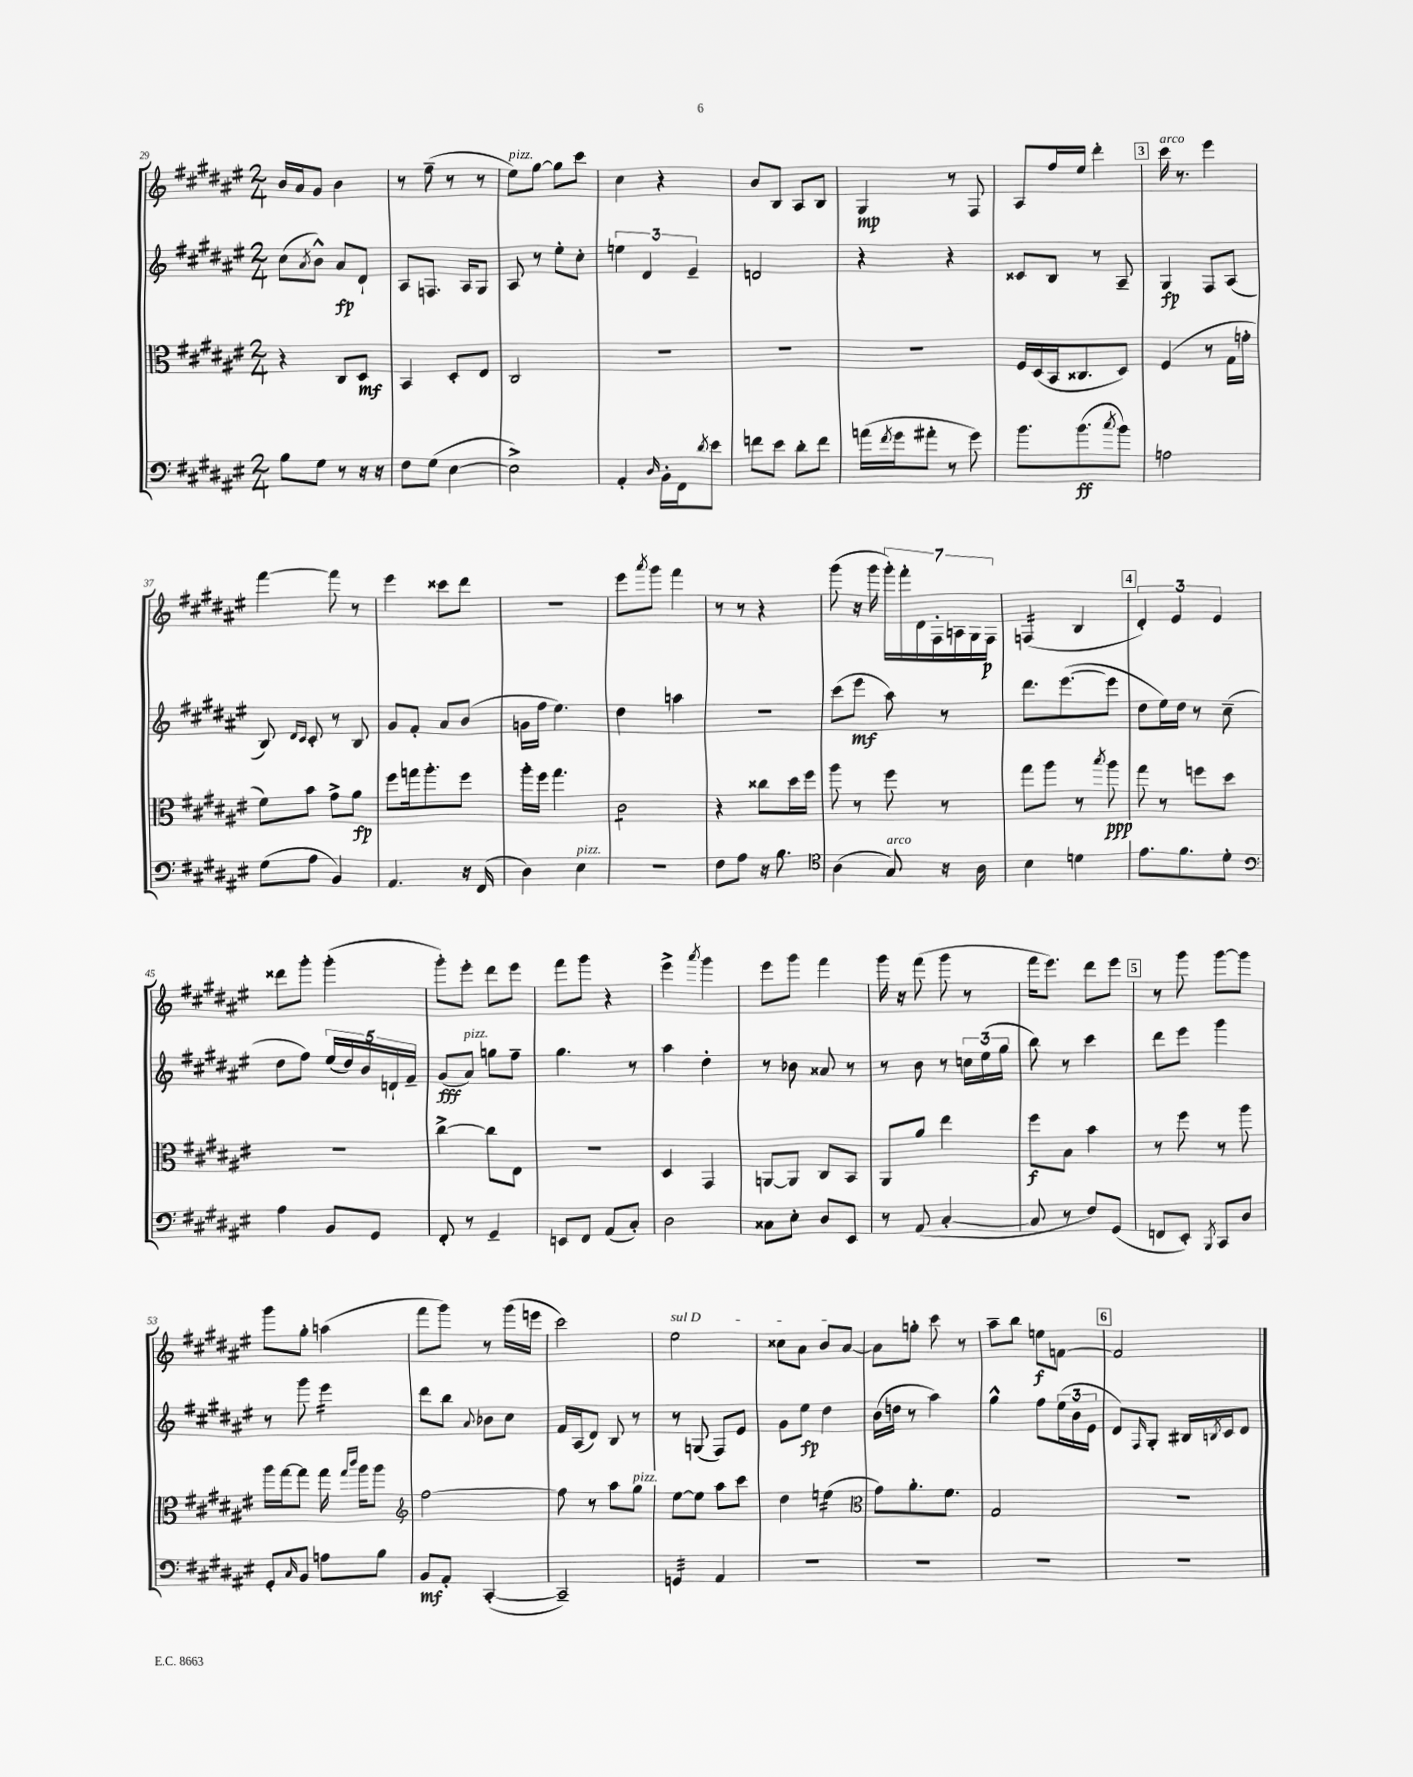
<<
\new StaffGroup <<
\new Staff = "s0" {
    \clef treble \key fis \major \numericTimeSignature \time 2/4
    b'16 ais'16 gis'8 b'4 |
    r8 fis''8--( r8 r8 |
    eis''8^\markup { \italic "pizz." }) gis''8~ gis''8 cis'''8 |
    cis''4 r4 |
    b'8 b8 ais8 b8 |
    gis4\mp r8 fis8 |
    ais8 fis''16 eis''16 dis'''4-. |
    \mark \markup { \box "3" } cis'''16^\markup { \italic "arco" } r8. eis'''4 |
    fis'''4~ fis'''8 r8 |
    eis'''4 cisis'''8 dis'''8 |
    r2 |
    eis'''8 \acciaccatura { ais'''8 } gis'''8 fis'''4 |
    r8 r8 r4 |
    gis'''8( r16 gis'''16 \tuplet 7/4 { gis'''16-.) fis'''16-. dis'16 fis16-. a16 gis16 fis16\p } |
    f4:16( b4 |
    \mark \markup { \box "4" } \tuplet 3/2 { dis'4-.) eis'4 eis'4 } |
    disis'''8 gis'''8-. gis'''4-.( |
    gis'''8-.) eis'''8-. dis'''8 eis'''8 |
    fis'''8 gis'''8 r4 |
    eis'''4-> \acciaccatura { ais'''8 } gis'''4 |
    eis'''8 gis'''8 fis'''4 |
    gis'''16 r16 fis'''8( gis'''8 r8 |
    fis'''16 eis'''8.) dis'''8 eis'''8 |
    \mark \markup { \box "5" } r8 gis'''8 gis'''8~ gis'''8 |
    gis'''8 gis''8-. a''4( |
    fis'''8 gis'''8) r8 gis'''16( e'''16 |
    cis'''2) |
    \once \override TextSpanner.bound-details.left.text = \markup { \italic "sul D" } eis''2\startTextSpan |
    cisis''8 ais'8 b'8 ais'8~\stopTextSpan |
    ais'8 g''8-. cis'''8 r8 |
    ais''8-- b''8 e''8\f f'8~ |
    \mark \markup { \box "6" } f'2 \bar "|." |
}
\new Staff = "s1" {
    \clef treble \key fis \major \numericTimeSignature \time 2/4
    cis''8( \acciaccatura { ais'8 } b'8-^) ais'8\fp dis'8-! |
    ais8 f8. ais16 gis8 |
    ais8 r8 eis''8-. cis''8-. |
    \tuplet 3/2 { e''4 dis'4 eis'4-- } |
    d'2 |
    r4 r4 |
    cisis'8 b8 r8 ais8-- |
    \mark \markup { \box "3" } gis4\fp fis8 ais8( |
    b8) \grace { dis'16 cis'16 } cis'8-. r8 b8 |
    gis'8 fis'8-. ais'8 b'8( |
    g'16 fis''16 eis''4.) |
    dis''4 a''4 |
    R2 |
    cis'''8( eis'''8\mf ais''8) r8 |
    dis'''8. eis'''8.~( eis'''8 |
    \mark \markup { \box "4" } dis''8 eis''16) dis''16 r8 cis''8--( |
    dis''8 fis''8) \tuplet 5/4 { eis''16( dis''16) b'16 d'16-! fis'16-- } |
    gis'8\fff( ais'8^\markup { \italic "pizz." }) g''8 fis''8-- |
    gis''4. r8 |
    ais''4 dis''4-. |
    r8 bes'8 aisis'8 r8 |
    r8 b'8 r8 \tuplet 3/2 { c''16 eis''16( gis''16 } |
    b''8) r8 cis'''4 |
    \mark \markup { \box "5" } dis'''8 eis'''8 gis'''4 |
    r8 gis'''8 eis'''4:16 |
    dis'''8 b''8 \appoggiatura { ais'8 } bes'8 cis''8 |
    fis'16 ais16( dis'8) b8 r8 |
    r8 g8( fis8) eis'8 |
    gis'8 eis''8\fp dis''4 |
    b'16( d''16 r8 ais''4) |
    gis''4-^ fis''8 \tuplet 3/2 { eis''16( b'16 eis'16 } |
    \mark \markup { \box "6" } dis'8) \grace { fis16 } gis8-. bis16 \acciaccatura { b8 } cis'16 dis'8 \bar "|." |
}
\new Staff = "s2" {
    \clef alto \key fis \major \numericTimeSignature \time 2/4
    r4 cis8 dis8\mf |
    b,4 dis8-. eis8 |
    cis2 |
    R2 |
    R2 |
    R2 |
    fis16 dis16( b,16 cisis8. dis8) |
    \mark \markup { \box "3" } fis4( r8 gis16 g'16-. |
    fis'8) b'8 gis'8-> ais'8\fp |
    fis''8 g''16 ais''8.-. fis''8 |
    ais''16-. fis''16 gis''4. |
    cis'2:8 |
    r4 cisis''8 dis''16 fis''16 |
    ais''8 r8 fis''8 r8 |
    gis''8 ais''8 r8 \acciaccatura { b''8 } ais''8\ppp |
    \mark \markup { \box "4" } gis''8 r8 f''8 dis''8 |
    R2 |
    cis''4~-> cis''8 eis8 |
    R2 |
    dis4 gis,4 |
    a,8~ a,8 cis8 b,8 |
    ais,8 ais'8 eis''4 |
    fis''8\f b8 b'4 |
    \mark \markup { \box "5" } r8 fis''8 r8 ais''8 |
    ais''16 gis''16~ gis''8 gis''16 \grace { gis''16 cis'''16 } ais''16 ais''8 |
    \clef treble fis''2~ |
    fis''8 r8 ais''8 gis''8^\markup { \italic "pizz." } |
    eis''8~ eis''8 ais''8 cis'''8 |
    dis''4 e''4:16( |
    \clef alto gis'8) ais'8.-. fis'8. |
    gis2 |
    \mark \markup { \box "6" } r2 \bar "|." |
}
\new Staff = "s3" {
    \clef bass \key fis \major \numericTimeSignature \time 2/4
    b8 gis8 r8 r16 r16 |
    fis8 gis8( eis4~ |
    eis2->) |
    ais,4-. \grace { dis16 } b,16-. fis,16 \acciaccatura { dis'8 } eis'8 |
    f'8 eis'8 dis'8-. f'8 |
    a'16( \acciaccatura { fis'8 } gis'16 ais'8-. r8 gis'8) |
    b'8. b'8.\ff( \acciaccatura { cis''8 } b'8) |
    \mark \markup { \box "3" } a2 |
    gis8( ais8 b,4) |
    ais,4. r16 fis,16( |
    dis4) eis4^\markup { \italic "pizz." } |
    R2 |
    fis8 ais8 r16 b8. |
    \clef tenor ais4( gis8^\markup { \italic "arco" }) r16 ais16 |
    b4 d'4 |
    \mark \markup { \box "4" } eis'8. fis'8. dis'8-. |
    \clef bass ais4 b,8 gis,8 |
    fis,8-. r8 gis,4-- |
    e,8 fis,8 ais,8( cis8-.) |
    dis2 |
    cisis8 eis8-. dis8 eis,8 |
    r8 ais,8( cis4~-. |
    cis8 r8 fis8) gis,8( |
    \mark \markup { \box "5" } f,8 eis,8-.) \acciaccatura { b,,8 } cis,8 dis8 |
    gis,8-. \grace { cis16 } b,8 a8 b8 |
    b,8\mf ais,8-. cis,4~-.( |
    cis,2--) |
    g,4:32 ais,4 |
    R2 |
    R2 |
    R2 |
    \mark \markup { \box "6" } R2 \bar "|." |
}
>>
>>
\layout { \context { \Score currentBarNumber = #29 } }
